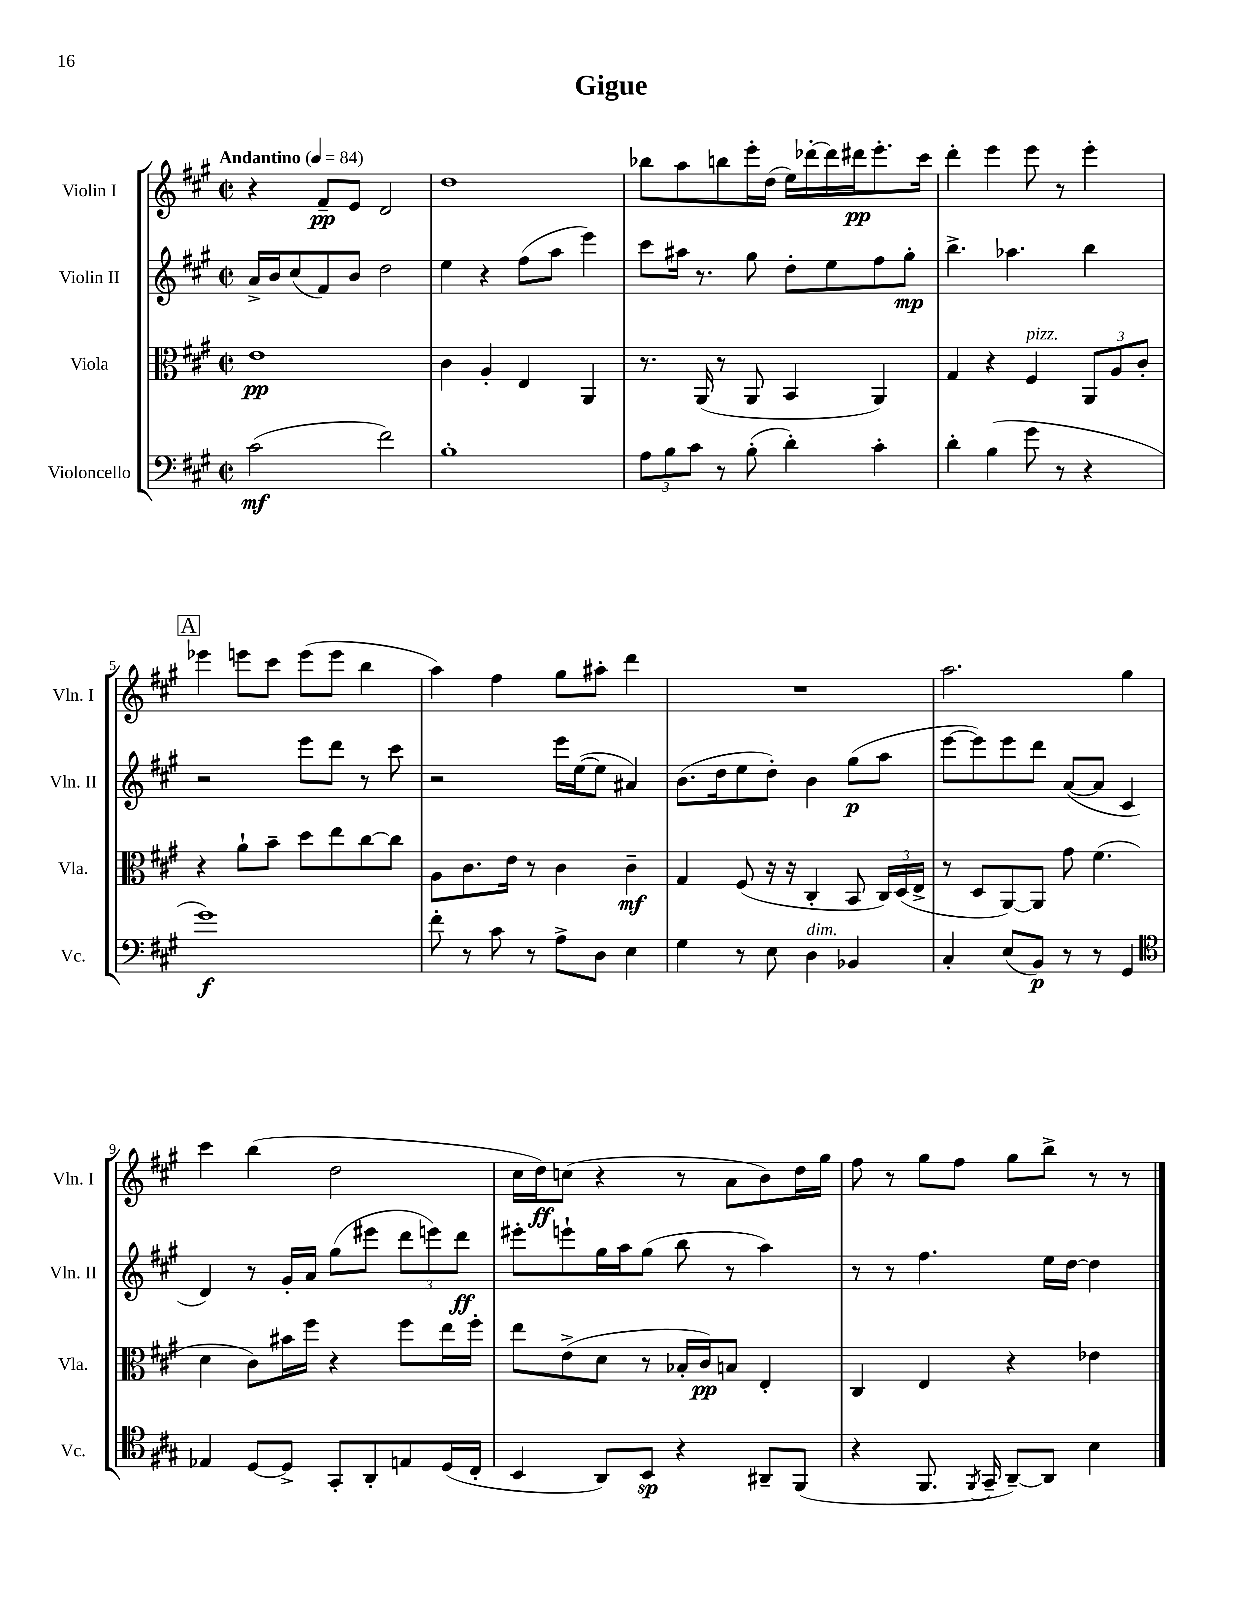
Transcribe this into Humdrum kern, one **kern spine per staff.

**kern	**kern	**kern	**kern
*staff4	*staff3	*staff2	*staff1
*clefF4	*clefC3	*clefG2	*clefG2
*k[f#c#g#]	*k[f#c#g#]	*k[f#c#g#]	*k[f#c#g#]
*M2/2	*M2/2	*M2/2	*M2/2
*met(c|)	*met(c|)	*met(c|)	*met(c|)
*MM84	*MM84	*MM84	*MM84
(2c#	1e	16a^	4r
.	.	16b	.
.	.	(8cc#	.
.	.	8f#)	8f#~
.	.	8b	8e
2f#)	.	2dd	2d
=	=	=	=
1B'	4c#	4ee	1dd
.	4A'	4r	.
.	4E	(8ff#	.
.	.	8aa	.
.	4AA	4eee)	.
=	=	=	=
12A	8.r	8ccc#	8bb-
12B	.	.	.
.	.	16aa#	8aa
12c#	.	.	.
.	(16AA	8.r	.
8r	8r	.	8bb
(8B'	8AA	8gg#	16eee'
.	.	.	(16dd
4d')	4BB	8dd'	16ee)
.	.	.	[16ddd-'
.	.	8ee	16ddd-]
.	.	.	16ddd#
4c#'	4AA)	8ff#	8.eee'
.	.	8gg#'	.
.	.	.	16ccc#
=	=	=	=
4d'	4G#	4.bb^	4ddd'
(4B	4r	.	4eee
.	.	4.aa-	.
8g#	4F#	.	8eee
8r	.	.	8r
4r	12AA	4bb	4eee'
.	12A	.	.
.	12c#'	.	.
=	=	=	=
1g#)	4r	2r	4eee-
.	8a`	.	8eee
.	8b~	.	8ccc#
.	8dd	8eee	(8eee
.	8ee	8ddd	8eee
.	[8cc#	8r	4bb
.	8cc#]	8ccc#	.
=	=	=	=
8f#'	8A	2r	4aa)
8r	8.c#	.	.
8c#	.	.	4ff#
.	16e	.	.
8r	8r	.	.
8A^	4c#	16eee	8gg#
.	.	([16ee	.
8D	.	8ee]	8aa#'
4E	4c#~	4a#)	4ddd
=	=	=	=
4G#	4G#	(8.b	1r
.	.	16dd	.
8r	(8F#	8ee	.
8E	16r	8dd')	.
.	16r	.	.
4D	4C#'	4b	.
4BB-	8BB	(8gg#	.
.	24C#)	8aa	.
.	(24D	.	.
.	24E^	.	.
=	=	=	=
4C#'	8r	[8eee	2.aa
.	8D	8eee])	.
(8E	[8AA)	8eee	.
8BB)	8AA]	8ddd	.
8r	8g#	([8a	.
8r	(4.f#	8a]	.
4GG#	.	4c#	4gg#
=	=	=	=
*clefC4	*	*	*
4E-	4d	4d)	4ccc#
[8D	8c#)	8r	(4bb
8D^]	16b#	16g#'	.
.	16ff#	16a	.
8GG#'	4r	(8gg#	2dd
8AA'	.	8eee#	.
8E	8ff#	12ddd	.
.	.	12eee)	.
(16D	16ee	.	.
.	.	12ddd	.
16C#'	16ff#'	.	.
=	=	=	=
4BB	8ee	8eee#'	16cc#
.	.	.	16dd)
.	(8e^	8eee`	(8cc
8AA)	8d	16gg#	4r
.	.	16aa	.
8BB	8r	(8gg#	.
4r	16B-'	8bb	8r
.	16c#)	.	.
.	8B	8r	8a
8AA#~	4E'	4aa)	8b)
(8FF#	.	.	16dd
.	.	.	16gg#
=	=	=	=
4r	4C#	8r	8ff#
.	.	8r	8r
8.FF#	4E	4.ff#	8gg#
.	.	.	8ff#
8qFF#	.	.	.
16GG#~	.	.	.
[8AA~)	4r	.	8gg#
8AA]	.	16ee	8bb^
.	.	[16dd	.
4B	4e-	4dd]	8r
.	.	.	8r
==	==	==	==
*-	*-	*-	*-
